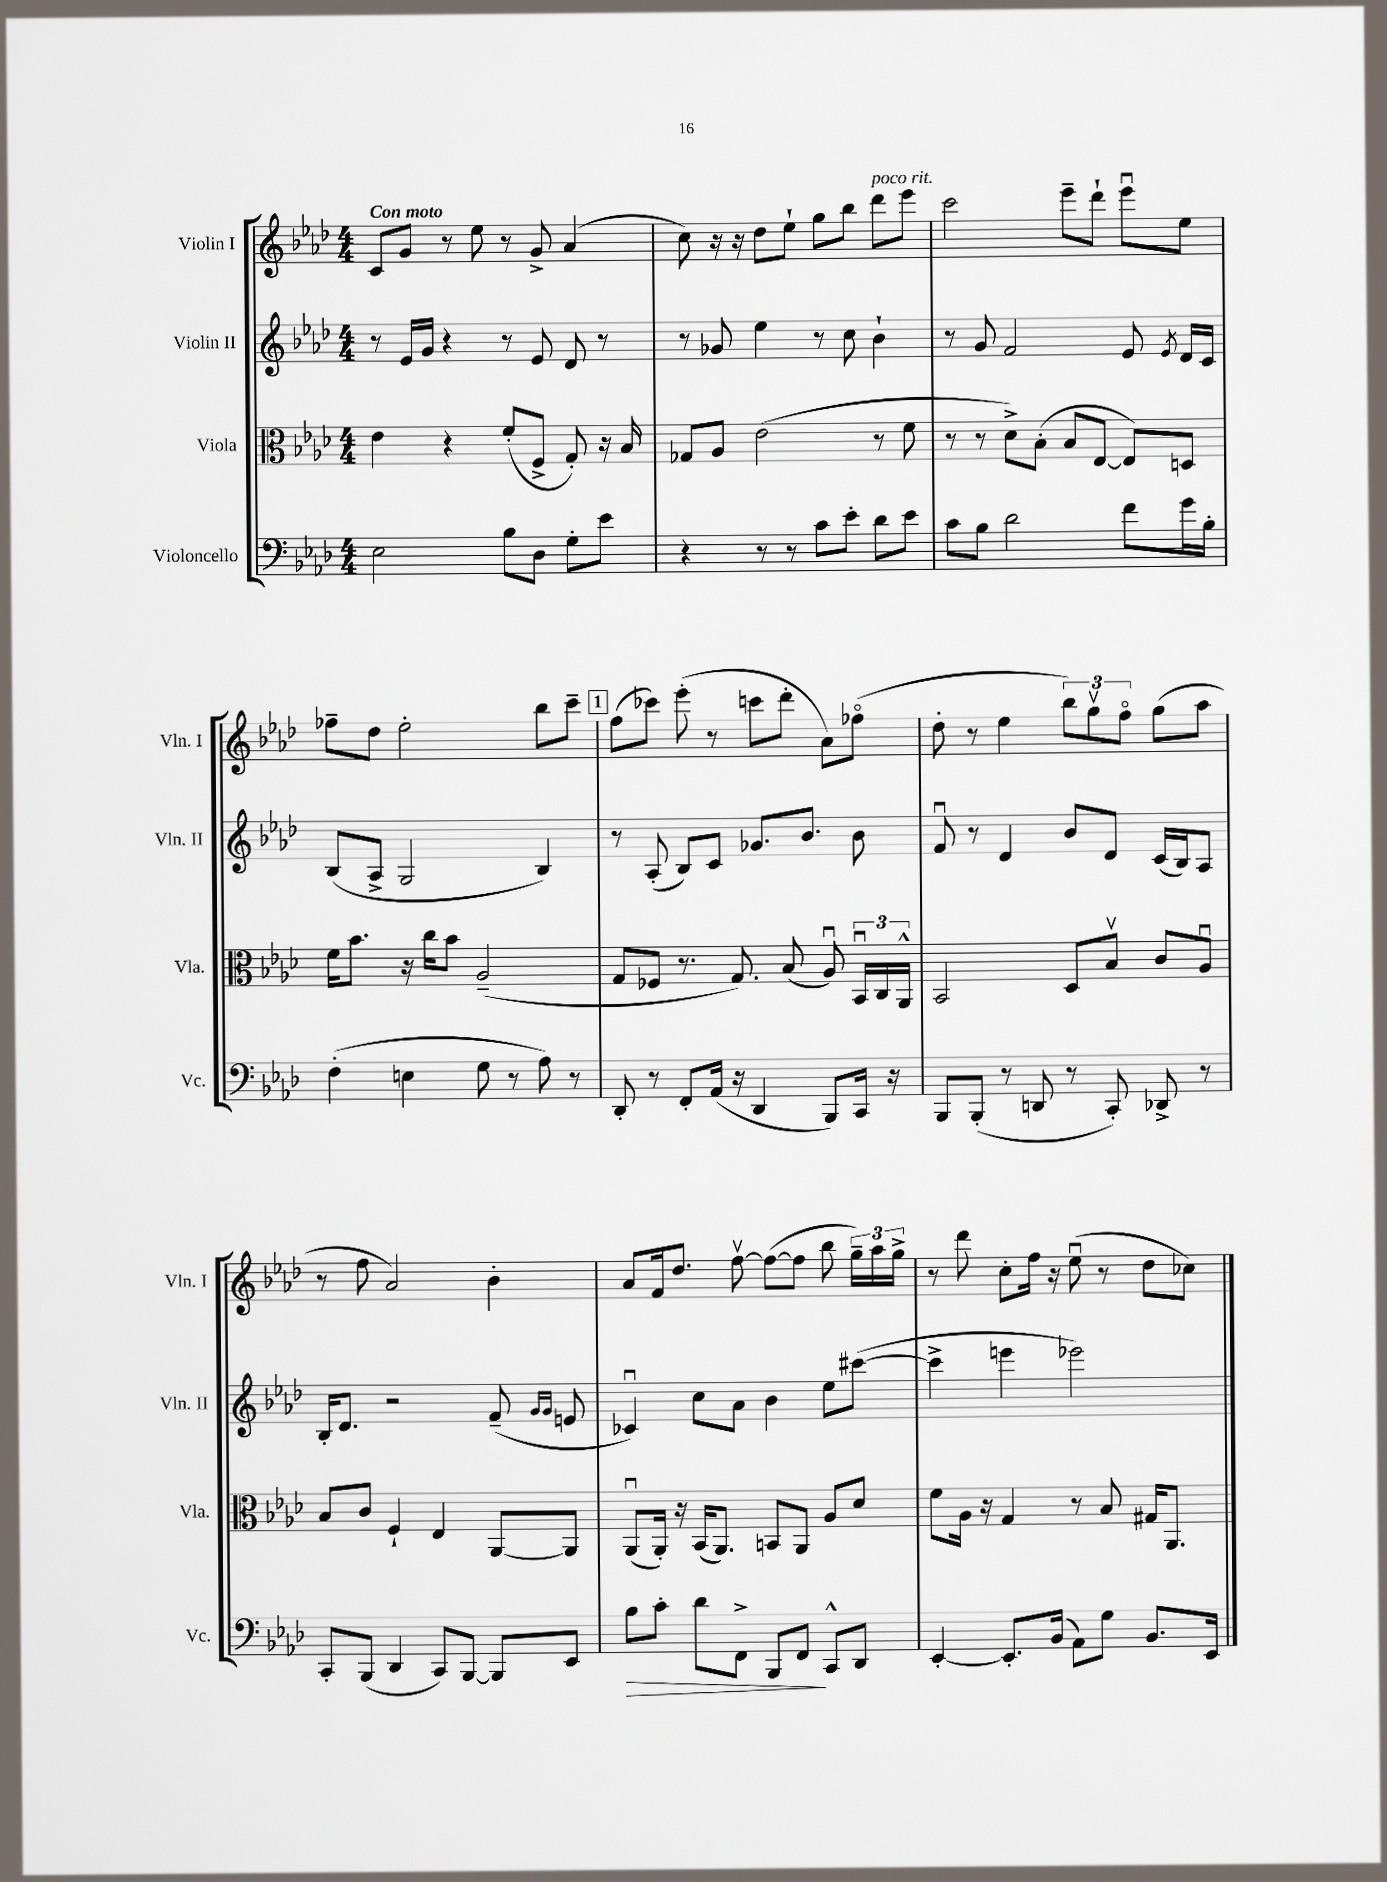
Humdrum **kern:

**kern	**kern	**kern	**kern
*staff4	*staff3	*staff2	*staff1
*clefF4	*clefC3	*clefG2	*clefG2
*k[b-e-a-d-]	*k[b-e-a-d-]	*k[b-e-a-d-]	*k[b-e-a-d-]
*M4/4	*M4/4	*M4/4	*M4/4
2E-\	4e-\	8r	8c/L
.	.	16e-/LL	8g/J
.	.	16g/JJ	.
.	4r	4r	8r
.	.	.	8ee-\
8B-\L	(8f'/L	8r	8r
8D-\J	8F^/J	8e-/	8g^/
8G'\L	8G'/)	8d-/	(4a-/
8e-\J	16r	8r	.
.	16B-/	.	.
=	=	=	=
4r	8G-/L	8r	8cc\)
.	8A-/J	8g-/	16r
.	.	.	16r
8r	(2e-\	4ee-\	8dd-\L
8r	.	.	8ee-`\J
8c\L	.	8r	8gg\L
8e-'\J	.	8cc\	8bb-\J
8d-\L	8r	4b-`\	8ddd-\L
8e-\J	8f\	.	8eee-\J
=	=	=	=
8c\L	8r	8r	2ccc\
8B-\J	8r	8g/	.
2d-\	8d-^\L)	2f/	.
.	(8B-'\J	.	.
.	8B-/L	.	8eee-~\L
.	[8E-/J	.	8ddd-`\J
8f\L	8E-/]L)	8e-/	8eee-u\L
.	.	8qe-/	.
16g\L	8D/J	16d-/LL	8ee-\J
16B-'\JJ	.	16c/JJ	.
=	=	=	=
(4F'\	16f\LK	(8B-/L	8ff-~\L
.	8.b-\J	.	.
.	.	8A-^/J	8dd-\J
4E\	16r	2G/	2ee-'\
.	16cc\LK	.	.
.	8b-\J	.	.
8G\	(2A-~/	.	.
8r	.	.	.
8A-\)	.	4B-/)	8bb-\L
8r	.	.	8ccc~\J
=	=	=	=
8DD-'/	8G/L	8r	(8ff\L
8r	8F-/J	(8A-'/	8ccc-\J)
8FF'/L	8.r	8B-/L)	(8eee-'\
(16AA-/Jk	.	8c/J	8r
16r	8.G/)	.	.
4DD-/	.	8.g-/L	8ccc\L
.	(8B-/	.	8ddd-'\J
.	.	8.b-/J	.
8BBB-/L)	8A-u/)	.	8a-\L)
16CC/Jk	24BB-u/LL	8b-\	(8ff-o\J
.	24C/	.	.
16r	.	.	.
.	24AA-^^/JJ	.	.
=	=	=	=
8BBB-/L	2BB-/	8fu/	8dd-'\
(8BBB-'/J	.	8r	8r
8r	.	4d-/	4ee-\
8DD/	.	.	.
8r	8D-/L	8b-/L	12bb-\L)
.	.	.	12ggv\
8CC'/)	8B-v/J	8d-/J	.
.	.	.	12ffo\J
8DD-^/	8c/L	(16c/LL	(8gg\L
.	.	16B-/J)	.
8r	8A-u/J	8A-/J	8aa-\J
=	=	=	=
8CC'/L	8B-/L	16B-'/LK	8r
.	.	8.d-/J	.
(8BBB-/J	8c/J	.	8ff\
4DD-/	4F`/	2r	2a-/)
8CC/L)	4E-/	.	.
[8BBB-/J	.	.	.
8BBB-/]L	[8AA-/L	(8f~/	4b-'\
.	.	16qqg/LL	.
.	.	16qqg/JJ	.
8EE-/J	8AA-/]J	8e/	.
=	=	=	=
8B-\L	(8AA-u/L	4c-u/)	8a-/L
8c'\J	16AA-'/Jk)	.	16f/k
.	16r	.	8.dd-/J
8d-\L	(16BB-/LK	8cc\L	.
.	8.AA-/J)	.	.
8FF^\J	.	8a-\J	[8ffv\
8BBB-/L	8BB/L	4b-\	(8ff\_L
8FF/J	8AA-/J	.	8ff\]J
8CC^^/L	8A-/L	8ee-\L	8bb-\
8DD-/J	8d-/J	([8ccc#\J	24gg~\LL)
.	.	.	24aa-\
.	.	.	24gg^\JJ
=	=	=	=
[4EE-'/	8f\L	4ccc#^\]	8r
.	16A-\Jk	.	8ddd-\
.	16r	.	.
8.EE-'/]L	4G/	4eee\	8cc'\L
.	.	.	16ff\Jk
(16BB-/Jk	.	.	16r
8AA-\L)	8r	2eee-\)	(8ee-u\
8G\J	8B-/	.	8r
8.BB-/L	16G#/LK	.	8dd-\L
.	8.AA-/J	.	.
.	.	.	8cc-\J)
16EE-/Jk	.	.	.
==	==	==	==
*-	*-	*-	*-
